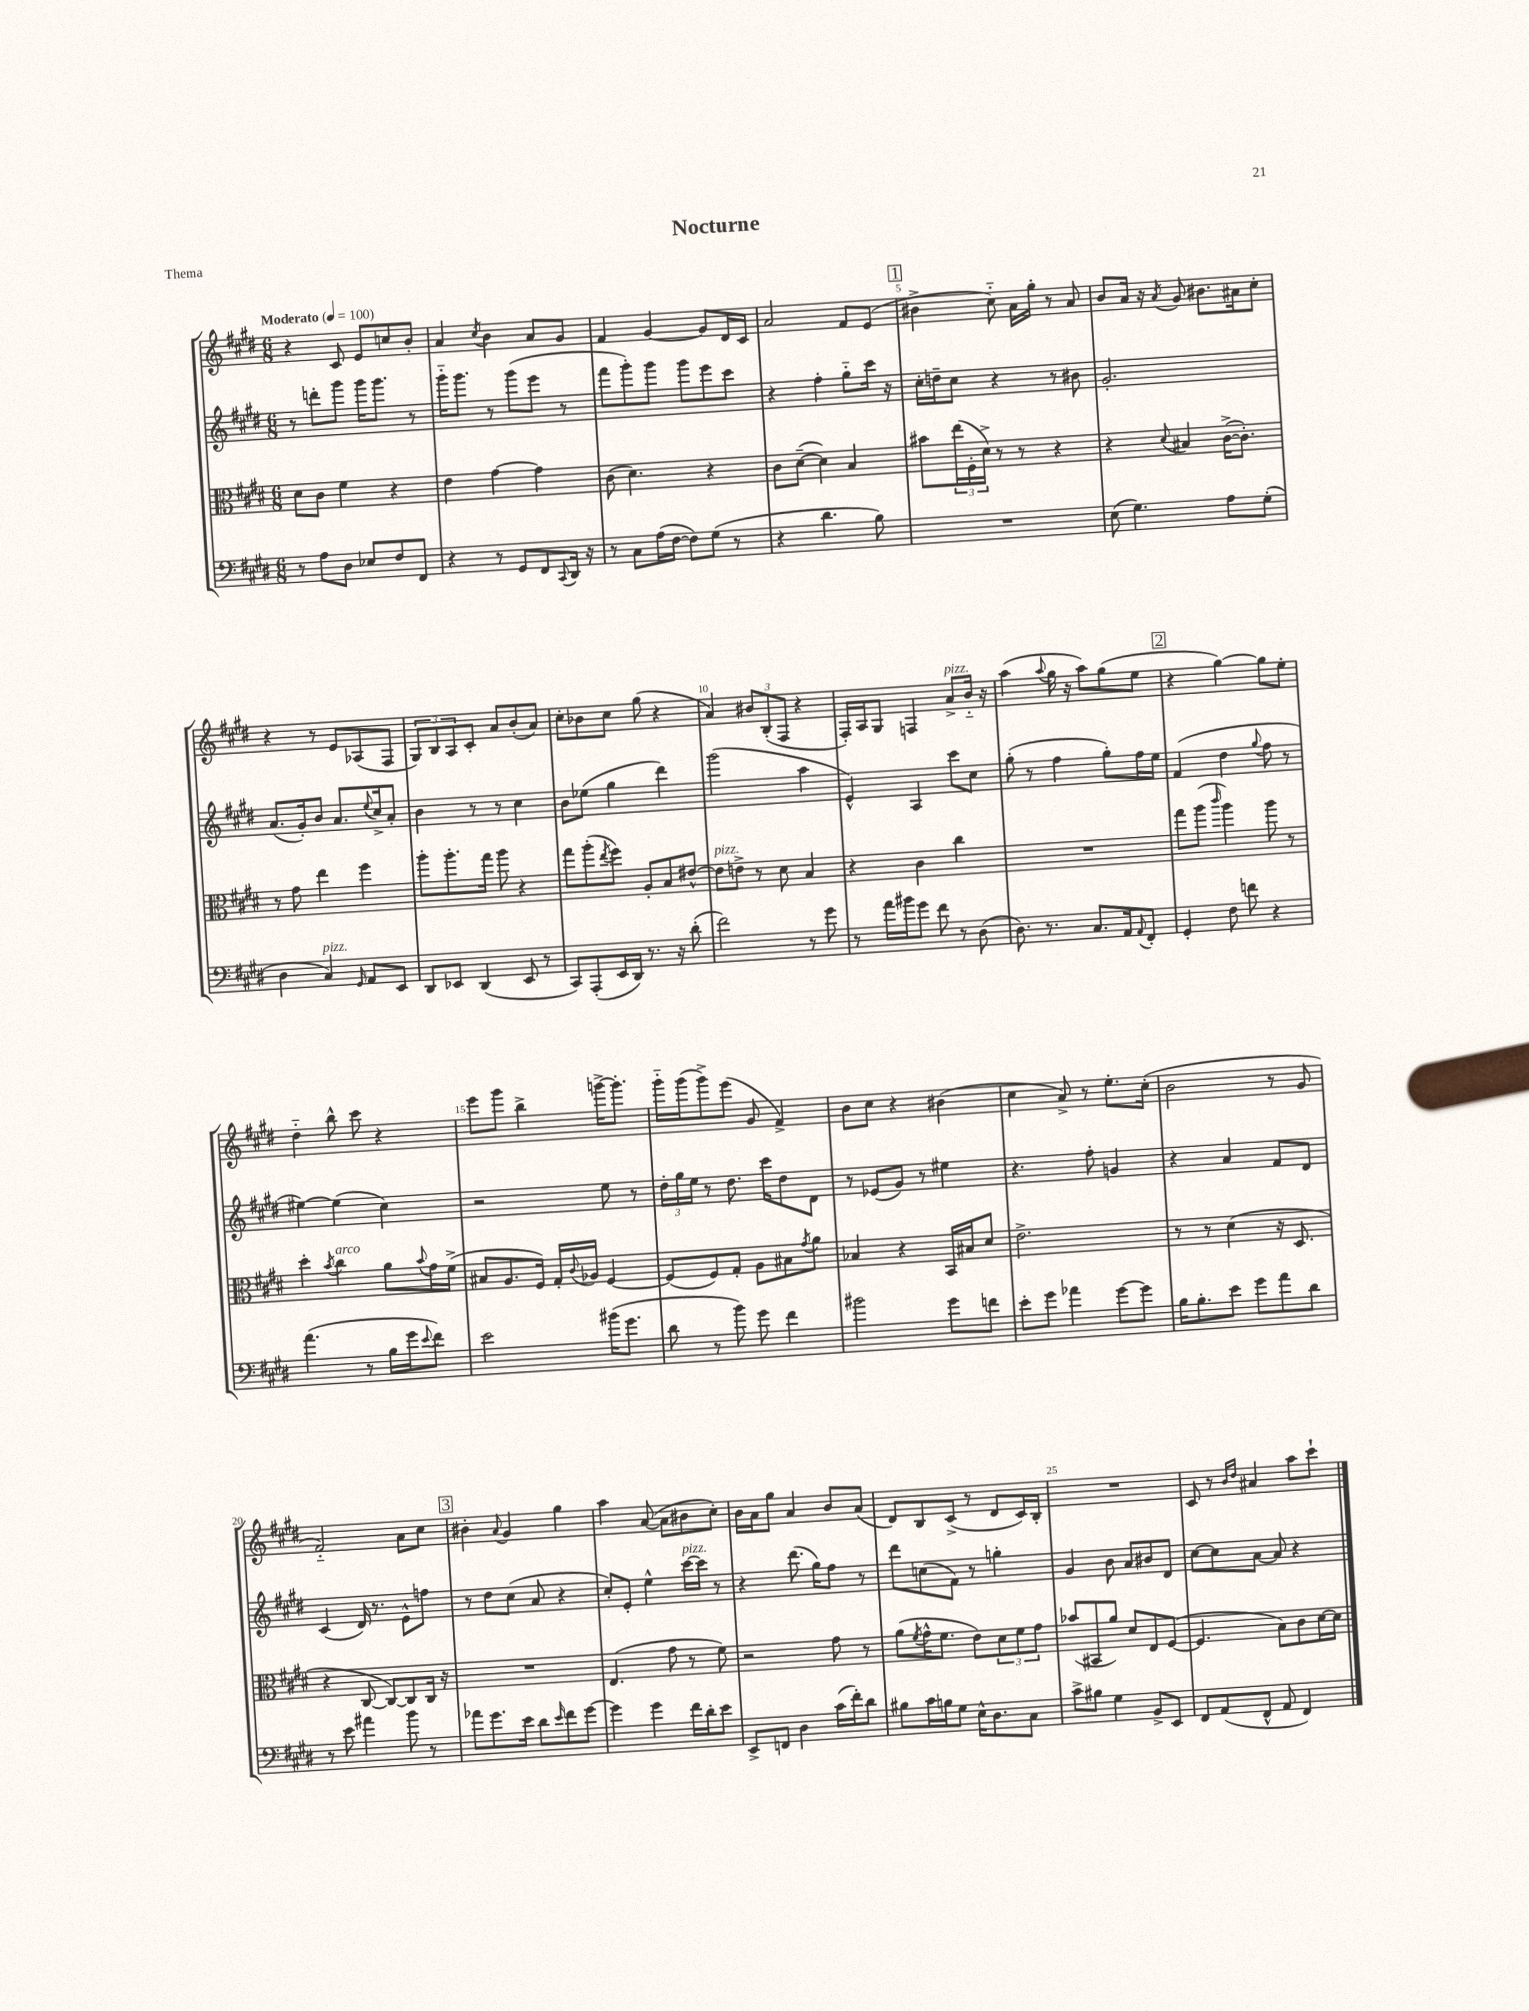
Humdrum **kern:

**kern	**kern	**kern	**kern
*part4	*part3	*part2	*part1
*staff4	*staff3	*staff2	*staff1
*clefF4	*clefC3	*clefG2	*clefG2
*k[f#c#g#d#]	*k[f#c#g#d#]	*k[f#c#g#d#]	*k[f#c#g#d#]
*M6/8	*M6/8	*M6/8	*M6/8
*MM100	*MM100	*MM100	*MM100
=1	=1	=1	=1
!	!	!	!LO:TX:a:B:t=Moderato
8r	8d#\L	8r	4r
8A\L	8c#\J	8dddn'\L	.
8D#\J	4f#\	8ggg#\J	8c#/
8E-X/L	.	16ggg#\KL	8e/L
.	.	8.ggg#\J	.
8F#/	4r	.	8ccn/
8FF#/J	.	8r	8b'/J
=2	=2	=2	=2
4r	4e\	16ggg#\KL	4a/
.	.	8.ggg#\J	.
.	.	.	8qcc#/
8r	[4g#\	8r	4b\
8GG#/L	.	(8ggg#\L	.
8FF#/	4g#\]	8eee\J	8a/L
8qqCC#/	.	.	.
16DD#/Jk	.	8r	8g#/J
16r	.	.	.
=3	=3	=3	=3
8r	(8c#\	8fff#\L	4f#/
8C#\L	4.d#\)	8ggg#'\)	.
(16A\L	.	8ggg#\J	[4g#/
[16F#\JJ	.	.	.
8F#\L])	.	8ggg#\L	.
(8G#\J	4r	8eee\	8g#/L]
8r	.	8ccc#\J	16d#/L
.	.	.	16c#/JJ
=4	=4	=4	=4
4r	8c#\L	4r	2a/
.	([8d#~\J	.	.
4.d#\	4d#\])	4ff#'\	.
.	4B/	8gg#\L	8f#/L
8B\)	.	16ccc#\Jk	(8e/J
.	.	16r	.
!!LO:REH:place=s1:t=1
=5	=5	=5	=5
2.r	8b#X\L	16cc#'\LL	4b#X^\
.	.	16ddn~\J	.
.	(24ee\L	8cc#\J	.
.	24F#'\	.	.
.	24d#^\JJ)	.	.
.	8r	4r	8cc#\)
.	8r	.	16a\LL
.	.	.	16gg#'\JJ
.	4r	8r	8r
.	.	8b#X\	8a/
=6	=6	=6	=6
(8E\	4r	2.g#'/	8b/L
4.G#\)	.	.	16a/Jk
.	.	.	16r
.	8qqd#/	.	8qa/
.	4B#X/	.	8g#/
.	.	.	8.b#X\L
8A\L	([16c#^\KL	.	.
.	8.c#'\J])	.	16a#X\k
(8G#'\J	.	.	8cc#'\J
!!LO:LB:g=z
=7	=7	=7	=7
4D#\	8r	(8.a/L	4r
.	8g#\	.	.
.	.	16g#'/k)	.
!LO:TX:a:i:t=pizz.	!	!	!
4C#/)	4ee\	8b/J	8r
.	.	8.a/L	8e/L
16qqGG#/	.	.	.
8AA/L	4ff#\	.	(8A-X/
.	.	8qqee/	.
.	.	16cc#^/k	.
8EE/J	.	8a'/J	8F#/J
=8	=8	=8	=8
8DD#/L	8aa'\L	4b\	12G#/L)
.	.	.	12B/
8EE-X/J	8.aa'\	.	.
.	.	.	12A/
(4DD#/	.	8r	8c#'/J
.	16gg#\Jk	.	.
.	8aa\	8r	8a/L
8EE-/	4r	4cc#\	(8b'/
8r	.	.	8a/J)
=9	=9	=9	=9
8CC#/L)	8gg#\L	8b\L	8cc#'\L
(8AAA'/	(8aa'\	(8ee-X\J	8b-X\
.	8qee/	.	.
16EE/L	8ff#\J)	4gg#\	8cc#\J
16DD#/JJ)	.	.	.
8.r	8A'/L	.	(8gg#\
.	8B/	4ddd#\)	4r
16r	.	.	.
(8d#'\	[8e#X^^/J	.	.
=10	=10	=10	=10
!	!LO:TX:a:i:t=pizz.	!	!
2f#\)	8e#\L]	(2ggg#\	4a/)
.	8en^\J	.	.
.	8r	.	12b#X/L
.	.	.	(12B'/
.	8d#\	.	.
.	.	.	12F#/J
8r	4B/	4aa\	4r
8g#\	.	.	.
=11	=11	=11	=11
8r	4r	4e^^/)	16F#'/LL)
.	.	.	16A/J
16a\LL	.	.	8G#/J
16b#X\J	.	.	.
8g#\J	4c#\	4A/	4Fn/
8f#\	.	.	.
!	!	!	!LO:TX:a:i:t=pizz.
8r	4cc#\	8ccc#\L	8a^/L
(8D#\	.	8cc#\J	16b/Jk
.	.	.	16r
=12	=12	=12	=12
8.D#\)	2.r	(8gg#'\	(4aa\
.	.	8r	.
8.r	.	.	.
.	.	.	8qqaa/
.	.	4ff#\	16gg#\
.	.	.	16r
8.C#/L	.	.	8aa\L)
.	.	8gg#'\L)	(8gg#\
16AA/k	.	.	.
8qqAA/	.	.	.
8FF#'/J	.	16ff#\L	8ee\J
.	.	16ee\JJ	.
!!LO:REH:place=s1:t=2
=13	=13	=13	=13
4GG#'/	8gg#\L	(4f#/	4r
.	(8aa\J	.	.
.	16qqccc#/	.	.
8F#\	4aa\)	4dd#\	[4gg#\)
8fn\	.	.	.
.	.	8qqgg#/	.
4r	8aa\	8ff#\	8gg#\L]
.	8r	8r	8ee'\J
!!LO:LB:g=z
=14	=14	=14	=14
(4.a\	4dd#'\	[4ee#X\)	4dd#\
.	8qb/	.	.
!	!LO:TX:a:i:t=arco	!	!
.	4cc#\	(4ee#\]	8bb^^\
8r	.	.	8ccc#\
16B\LL	8a\L	4cc#\)	4r
16g#\J	.	.	.
8qqe/	8qqb/	.	.
8f#\J)	16g#\L	.	.
.	(16f#^\JJ	.	.
=15	=15	=15	=15
2e\	8B#X/L	2r	8eee\L
.	8.A/	.	8ggg#\J
.	.	.	4bb^\
.	16F#/Jk)	.	.
.	16G#'/LL	.	.
.	8qqc#/	.	.
.	16A-X/JJ	.	.
(16b#X\KL	[4F#/	8ee\	[16gggn^\KL
8.g#\J	.	.	8.ggg'\J]
.	.	8r	.
=16	=16	=16	=16
8d#\	(8F#/L]	24dd#'\LL	16ggg#\LL
.	.	24gg#\	.
.	.	.	(16ggg#\J
.	.	24ee\JJ	.
8r	8F#/)	8r	8ggg#^\)
8b\)	8G#'/J	8.dd#\	(8eee\J
8g#\	8A\L	.	8g#/
.	.	16ccc#\KL	.
4f#\	8B#X\	8dd#\	4f#^/)
.	8qg#/	.	.
.	8a\J	8d#\J	.
=17	=17	=17	=17
2b#X\	4B-X/	8r	8b\L
.	.	(8e-X/L	8cc#\J
.	4r	8g#/J)	4r
.	.	8r	.
8g#\L	16BB/LL	4ee#X\	(4b#X\
.	16B#X/J	.	.
8fn\J	8d#/J	.	.
=18	=18	=18	=18
8e'\L	2.e^\	4.r	4cc#\
8g#\J	.	.	.
4a-X\	.	.	8a^/)
.	.	8ff#'\	8r
[8g#\L	.	4gn/	8.ee'\L
8g#\J]	.	.	.
.	.	.	(16cc#'\Jk
=19	=19	=19	=19
16B\KL	8r	4r	2b\
8.B'\	.	.	.
.	8r	.	.
8e\J	(4d#\	4a/	.
8g#\L	.	.	.
8a\	16r	8f#/L	8r
.	8.D#/	.	.
8d#\J	.	8d#/J	8g#/
!!LO:LB:g=z
=20	=20	=20	=20
8r	4r	(4c#/	2f#/)
8e\	.	.	.
4a#X\	[8C#/	16d#/)	.
.	.	8.r	.
.	8C#/L_)	.	.
8b\	8C#/]	8e^^\L	8a\L
8r	16C#/Jk	8ffn\J	8cc#\J
.	16r	.	.
!!LO:REH:place=s1:t=3
=21	=21	=21	=21
8a-X\L	2.r	8r	4b#X'\
8.g#\	.	8dd#\L	.
.	.	.	8qqa/
.	.	(8cc#\J	4g#/
16e\Jk	.	.	.
8d#\L	.	8a/	.
16qqe/	.	.	.
8f#\	.	4r	4gg#\
[8g#\J	.	.	.
=22	=22	=22	=22
4g#\]	(4.E/	8cc#'/L)	4aa\
.	.	8e'/J	.
4g#\	.	4ee^^\	([8a/
.	8g#\	.	8a\L]
!	!	!LO:TX:a:i:t=pizz.	!
16f#\LL	8r	[16ccc#\LL	8b#X\
16d#'\J	.	16ccc#\JJ]	.
8e\J	8f#\)	8r	8cc#'\J)
=23	=23	=23	=23
8EE^/L	2r	4r	16b\LL
.	.	.	16a\J
8FFn/J	.	.	8gg#\J
4D#\	.	(8.ddd#\	4a/
.	.	16gg#\KL)	.
(16c#\LL	8g#\	8ff#\J	8b/L
16f#'\J)	.	.	.
8d#\J	8r	8r	(8a/J
=24	=24	=24	=24
8B#X\L	(8a\L	8ddd#\L	8d#/L)
.	8qf#/	.	.
16c#\L	16g#^^\K	(8ccn\	8B/
16Bn\J	8.f#\J	.	.
8G#\J	.	8f#\J)	(8c#^/J
16E^^\KL	8e\L)	8r	8r
8.D#\	.	.	.
.	12d#\	4ggn'\	8d#/L
.	12f#\	.	.
8C#\J	.	.	16c#/L)
.	12g#\J	.	.
.	.	.	16B'/JJ
=25	=25	=25	=25
8c#^\L	(8b-X/L	4g#/	2.r
8B#X\J	8BB#X/	.	.
4G#\	8a/J)	8b\	.
.	8d#/L	8a/L	.
8BB^/L	8E/	8b#X/	.
8EE/J	([8F#/J	8d#/J	.
=26	=26	=26	=26
8FF#/L	4.F#/]	[8cc#\L	8c#/
(8AA/	.	8cc#\]	8r
.	.	.	16qqb/LL
.	.	.	16qqdd#/JJ
8FF#^^/J	.	[8a\J	4a#X/
8AA/	8B\L)	8a/]	.
4FF#/)	8c#\	4r	8aa\L
.	[16d#\L	.	8ccc#`\J
.	16d#\JJ]	.	.
==	==	==	==
*-	*-	*-	*-
